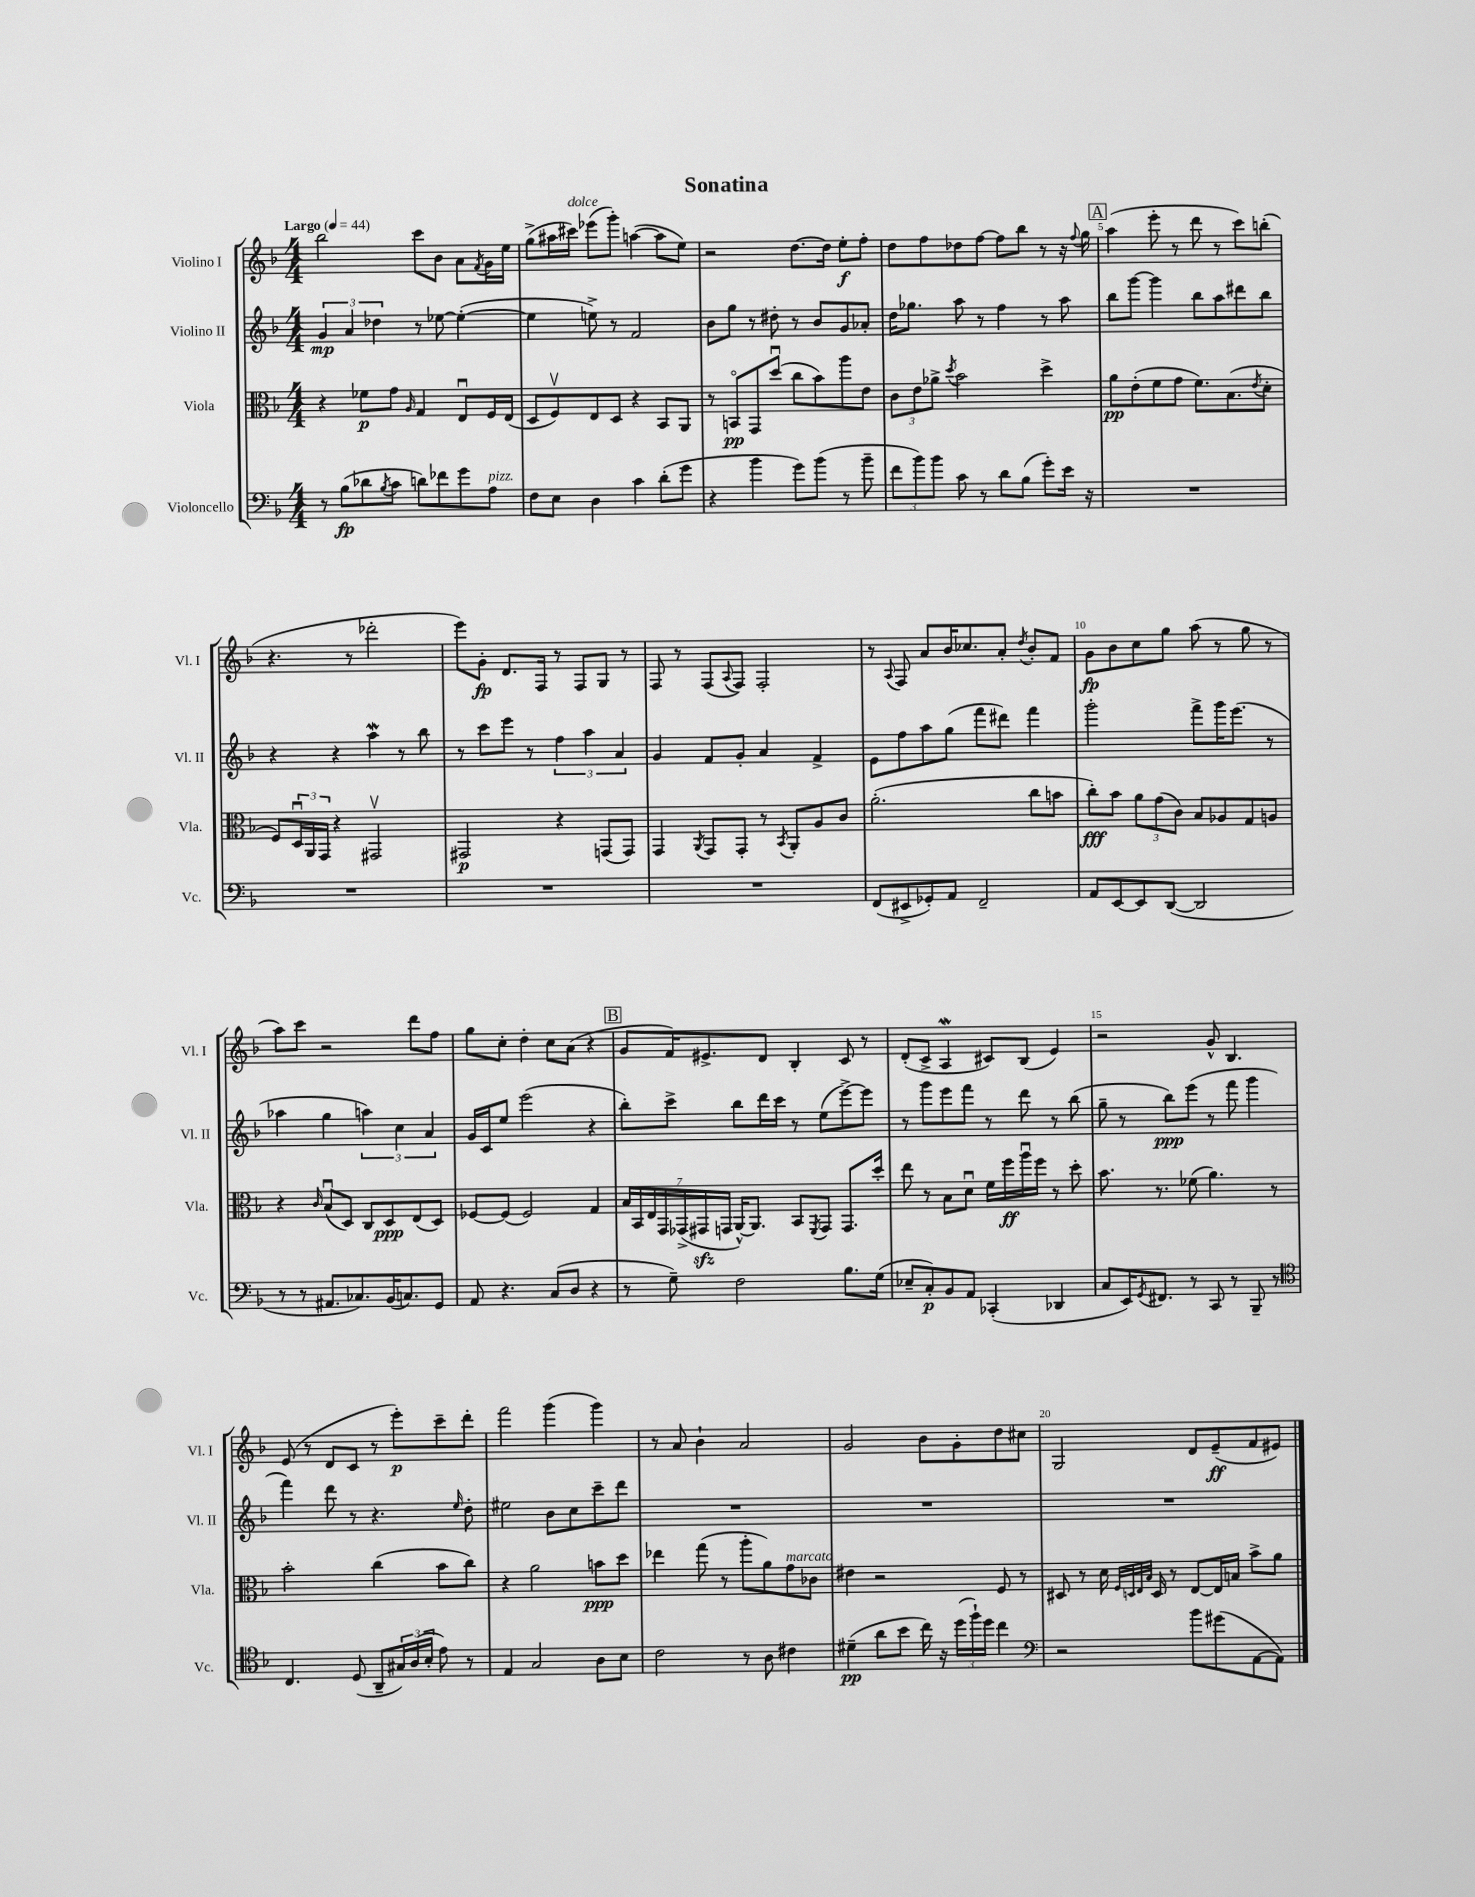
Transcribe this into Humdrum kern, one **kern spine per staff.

**kern	**kern	**kern	**kern
*staff4	*staff3	*staff2	*staff1
*clefF4	*clefC3	*clefG2	*clefG2
*k[b-]	*k[b-]	*k[b-]	*k[b-]
*M4/4	*M4/4	*M4/4	*M4/4
*MM44	*MM44	*MM44	*MM44
8r	4r	6g	2bb-
(8B-	.	.	.
.	.	6a	.
8d-	8f-	.	.
.	.	6dd-	.
8qB-	.	.	.
8c	8g	.	.
.	16qqA	.	.
8d)	4G	8r	8ccc
8f-	.	[8ee-	8b-
8g	8Eu	(4ee-'_	8a
.	.	.	8qf
8A	16F	.	16g
.	(16E	.	16ee
=	=	=	=
8F	8D	4ee-]	(8gg^
8E	8Fv)	.	16aa#
.	.	.	16ccc#)
4D	8E	8ee^)	(8eee-
.	8D	8r	8ggg')
4c	4r	2f	([4aa
(8d'	8BB-	.	8aa]
8g	8AA	.	8ee)
=	=	=	=
4r	8r	8b-	2r
.	8BBo	8gg	.
4b-	8GG	8r	.
.	(8ddu	8dd#'	.
8g)	8cc	8r	[8.dd
(8b-	8b-)	8b-	.
.	.	.	16dd]
8r	8aa	8g	8ee'
8b-~	8e	8a-'	8ff'
=	=	=	=
12f	12c	16dd	8dd
.	.	8.gg-	.
12b-)	12e	.	.
.	.	.	8ff
12b-	12a-^	.	.
.	8qdd	.	.
8c	2b-	8aa	8dd-
8r	.	8r	[8ff
8d	.	4ff	8ff]
(8B-	.	.	8bb-
8g')	4dd^	8r	8r
16e	.	8aa	16r
.	.	.	8qqff
16r	.	.	16gg
=	=	=	=
1r	8a	8bb-	(4aa
.	(8e'	[8ggg	.
.	8f	4ggg]	8eee'
.	8g	.	8r
.	8.f)	8bb-	8ddd
.	.	8aa	8r
.	(8.B-	.	.
.	.	8ddd#	8ccc)
.	8qe	.	.
.	8d'	8bb-	(8bb'
=	=	=	=
1r	8F)	4r	4.r
.	24Du	.	.
.	24AA	.	.
.	24GG	.	.
.	4r	4r	.
.	.	.	8r
.	2GG#v	4aa	2ddd-'
.	.	8r	.
.	.	8bb-	.
=	=	=	=
1r	2GG#	8r	8eee)
.	.	8ccc	8g'
.	.	8eee	8.d
.	.	8r	.
.	.	.	16F
.	4r	6ff	8r
.	.	.	8F
.	.	6aa	.
.	(8GG	.	8G
.	.	6a	.
.	8GG)	.	8r
=	=	=	=
1r	4GG	4g	8F
.	.	.	8r
.	8qAA	.	.
.	8GG	8f	(8F
.	.	.	8qqA
.	8GG'	8g'	8F)
.	8r	4a	2F'
.	8qBB-	.	.
.	8AA'	.	.
.	8A	4f^	.
.	8c	.	.
=	=	=	=
(8FF	(2.a'	8e	8r
.	.	.	8qqA
8EE#^	.	8ff	8F
8GG-')	.	8aa	8a
8AA	.	(8gg	16b-
.	.	.	8.cc-
2FF~	.	8fff	.
.	.	8ddd#)	8a'
.	.	.	8qdd
.	8cc	4fff	8b-'
.	8b	.	8f
=	=	=	=
8AA	8cc')	2ggg'	8g
[8EE	8b-	.	8b-
8EE]	12a	.	8cc
.	(12g	.	.
([8DD	.	.	8gg
.	12c)	.	.
2DD]	8B-	8fff^	(8aa
.	8A-	16ggg	8r
.	.	(8.eee	.
.	8G	.	8gg
.	8A	8r	8r
=	=	=	=
8r	4r	4aa-	8aa)
8r	.	.	8ccc
.	16qqc	.	.
8.AA#	(8B-u	4gg	2r
.	8D)	.	.
8.C-)	.	.	.
.	8C	6aa)	.
(16BB-	8D	.	.
.	.	6cc	.
8.C)	.	.	.
.	(8E	.	8ddd
.	.	6a	.
8GG	8D)	.	8ff
=	=	=	=
8AA	[8F-	16g	8gg
.	.	16c	.
4.r	(8F-]	8ee	8cc'
.	2F-)	(2eee	4dd'
(8C	.	.	8cc
8D	.	.	(8a
4r	4G	4r	4r
=	=	=	=
8r	28B-	8bb-')	8g
.	28BB-	.	.
.	28E	.	.
.	28GG	.	.
8G~)	.	8ccc^	16f)
.	(28GG-^	.	.
.	28GG#	.	.
.	.	.	8.e#^
.	28GG	.	.
2F	[16AA^^)	8bb-	.
.	8.AA]	.	.
.	.	16ddd	8d
.	.	16ccc	.
.	8BB-	8r	4B-'
.	8qFF	.	.
.	8GG	(8ee	.
8.B-	8.GG	[8eee^)	8c
.	.	8eee]	8r
(16G	16dd'	.	.
=	=	=	=
8E-~	8ee	8r	(8d'
8C')	8r	8ggg	8c^
8BB-	8B-	8eee	4A
8AA	8du	8fff	.
(4CC-'	16f	8r	8c#)
.	16ff	.	.
.	16aau	8ddd	(8B-
.	16ff	.	.
4DD-	8r	8r	4e)
.	8dd'	(8bb-	.
=	=	=	=
8C	8.b-	8gg~	2r
16EE)	.	8r	.
8qGG	.	.	.
8.FF#	8.r	.	.
.	.	8bb-)	.
8r	(8f-	(8eee	.
8CC	4.a)	8r	8g^^
8r	.	8fff	4.B-
8BBB-~	.	4ggg	.
8r	8r	.	.
=	=	=	=
*clefC4	*	*	*
4.C	2b-'	4fff)	(8e
.	.	.	8r
.	.	8ddd	8d
(8D	.	8r	8c
8AA~	(4cc	4.r	8r
24G#)	.	.	8eee')
(24A	.	.	.
24B-'	.	.	.
8e)	8b-	.	8ccc~
.	.	16qqee	.
8r	8cc)	8dd'	8ddd'
=	=	=	=
4E	4r	2ee#	2fff
2G	2a	.	.
.	.	8b-	(4ggg
.	.	8cc	.
8A	8b	8ccc~	4ggg)
8B-	8dd	8ddd	.
=	=	=	=
2c	4ee-	1r	8r
.	.	.	8a
.	(8gg	.	4b-`
.	8r	.	.
8r	8aa'	.	2a
8A	8a)	.	.
4c#	8g	.	.
.	8c-	.	.
=	=	=	=
(4d#~	4e#	1r	2g
8a	2r	.	.
8b-	.	.	.
16cc)	.	.	8b-
16r	.	.	.
(24dd	.	.	8g'
24ff`)	.	.	.
24dd	.	.	.
4cc	8F	.	8dd
.	8r	.	8cc#
=	=	=	=
*clefF4	*	*	*
2r	8D#	1r	2G
.	8r	.	.
.	16d	.	.
.	32qqF	.	.
.	32qqD	.	.
.	32qqE	.	.
.	32qqB-	.	.
.	16D	.	.
.	8r	.	.
8b-	[8E	.	8d
(8g#	16E]	.	(8e~
.	16B	.	.
[8AA	8b-^	.	8f
8AA])	8a	.	8e#)
==	==	==	==
*-	*-	*-	*-
